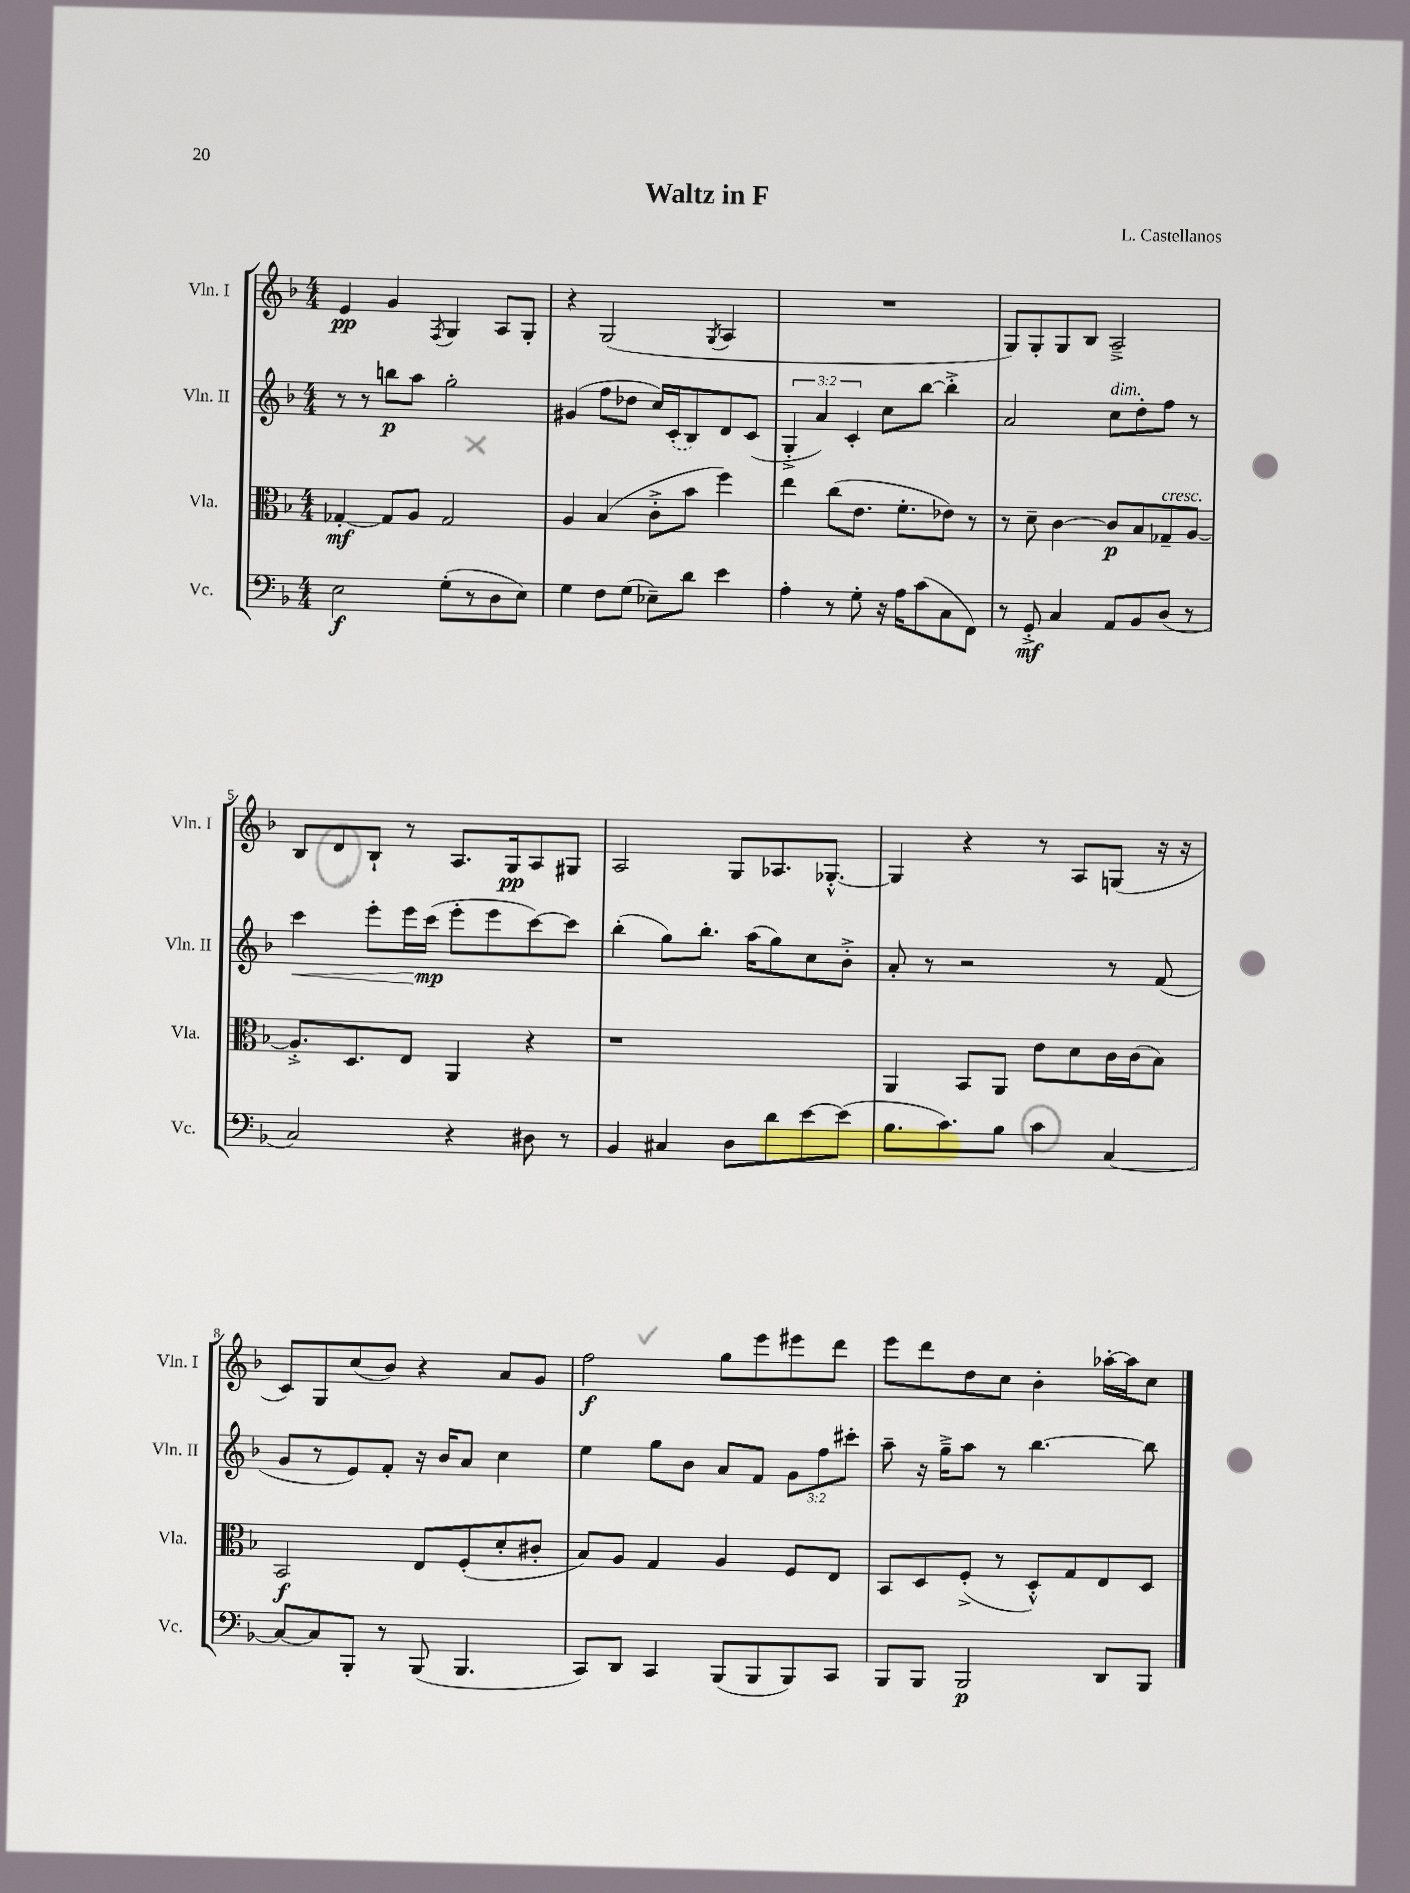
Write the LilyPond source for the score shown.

\header { title = "Waltz in F" composer = "L. Castellanos" }
<<
\new StaffGroup <<
\new Staff = "s0" \with { instrumentName = "Vln. I" shortInstrumentName = "Vln. I" } {
    \clef treble \key f \major \numericTimeSignature \time 4/4
    \autoBeamOff e'4\pp g'4 \acciaccatura { f8 } g4 a8[ g8]-. |
    r4 g2( \acciaccatura { g8 } a4 |
    R1 |
    g8[) g8-. g8 bes8] a2---> |
    bes8[ d'8 bes8]-! r8 a8.[ g16\pp a8 gis8] |
    a2 g8[ aes8. ges8.]~-.-^ |
    ges4 r4 r8 a8[ g8]( r16 r16 |
    c'8[) g8 c''8( bes'8]) r4 a'8[ g'8] |
    f''2\f g''8[ e'''8 eis'''8 d'''8] |
    e'''8[ d'''8 d''8 c''8] bes'4-. aes''16[~-. aes''16 c''8] \bar "|." |
}
\new Staff = "s1" \with { instrumentName = "Vln. II" shortInstrumentName = "Vln. II" } {
    \clef treble \key f \major \numericTimeSignature \time 4/4 \override Staff.TupletNumber.text = #tuplet-number::calc-fraction-text
    \autoBeamOff r8 r8 b''8[\p a''8] g''2-. |
    gis'4( f''8[ des''8] c''16[) \once \slurDashed c'16-.( bes8) d'8 c'8]( |
    \tuplet 3/2 { g4-.-> a'4) c'4-. } c''8[ bes''8]~ bes''4-.-> |
    a'2 c''8[^\markup { \italic "dim." } d''8-. f''8] r8 |
    c'''4\< e'''8[-. e'''16\! c'''16]\mp( e'''8[-. e'''8 c'''8~) c'''8] |
    bes''4-.( g''8[) bes''8.]-. a''16[( g''8) c''8 bes'8]-.-> |
    a'8-. r8 r2 r8 f'8( |
    g'8[ r8 e'8) f'8]-. r16 bes'16[ a'8] c''4 |
    e''4 g''8[ bes'8] a'8[ f'8] \tuplet 3/2 { g'8[ f''8 cis'''8]-. } |
    a''8-- r16 g''16[---> a''8] r8 bes''4.~ bes''8 \bar "|." |
}
\new Staff = "s2" \with { instrumentName = "Vla." shortInstrumentName = "Vla." } {
    \clef alto \key f \major \numericTimeSignature \time 4/4
    \autoBeamOff ges4~-.\mf ges8[ a8] ges2 |
    a4 bes4( c'8[-.-> bes'8] f''4) |
    e''4 c''8[( e'8.] f'8.[-. ees'8]) r8 |
    r8 d'8-- c'4~ c'8[\p bes8 ges8--^\markup { \italic "cresc." } a8]~ |
    a8.[-.-> d8. e8] a,4 r4 |
    r1 |
    a,4 bes,8[ a,8] e'8[ d'8 c'16 c'16( bes8]) |
    bes,2\f e8[ f8-.( d'8-. cis'8]-. |
    bes8[) a8] g4 a4 f8[ e8] |
    bes,8[ d8 f8]-.->( r8 d8[-.-^) g8 e8 d8] \bar "|." |
}
\new Staff = "s3" \with { instrumentName = "Vc." shortInstrumentName = "Vc." } {
    \clef bass \key f \major \numericTimeSignature \time 4/4
    \autoBeamOff e2\f g8[-.( r8 d8 e8]) |
    g4 f8[ g8]( ees8[--) d'8] e'4 |
    a4-. r8 g8-. r16 a16[ c'8( c8 f,8]) |
    r8 g,8-.->\mf c4 a,8[ bes,8 d8]( r8 |
    c2) r4 dis8 r8 |
    bes,4 cis4 d8[ d'8 e'8~ e'8]( |
    bes8.[ c'8.) bes8] c'4 c4~ |
    c8[~ c8 bes,,8]-. r8 bes,,8( bes,,4. |
    c,8[) d,8] c,4 bes,,8[( bes,,8 bes,,8) c,8] |
    bes,,8[ bes,,8] bes,,2\p d,8[ bes,,8] \bar "|." |
}
>>
>>
